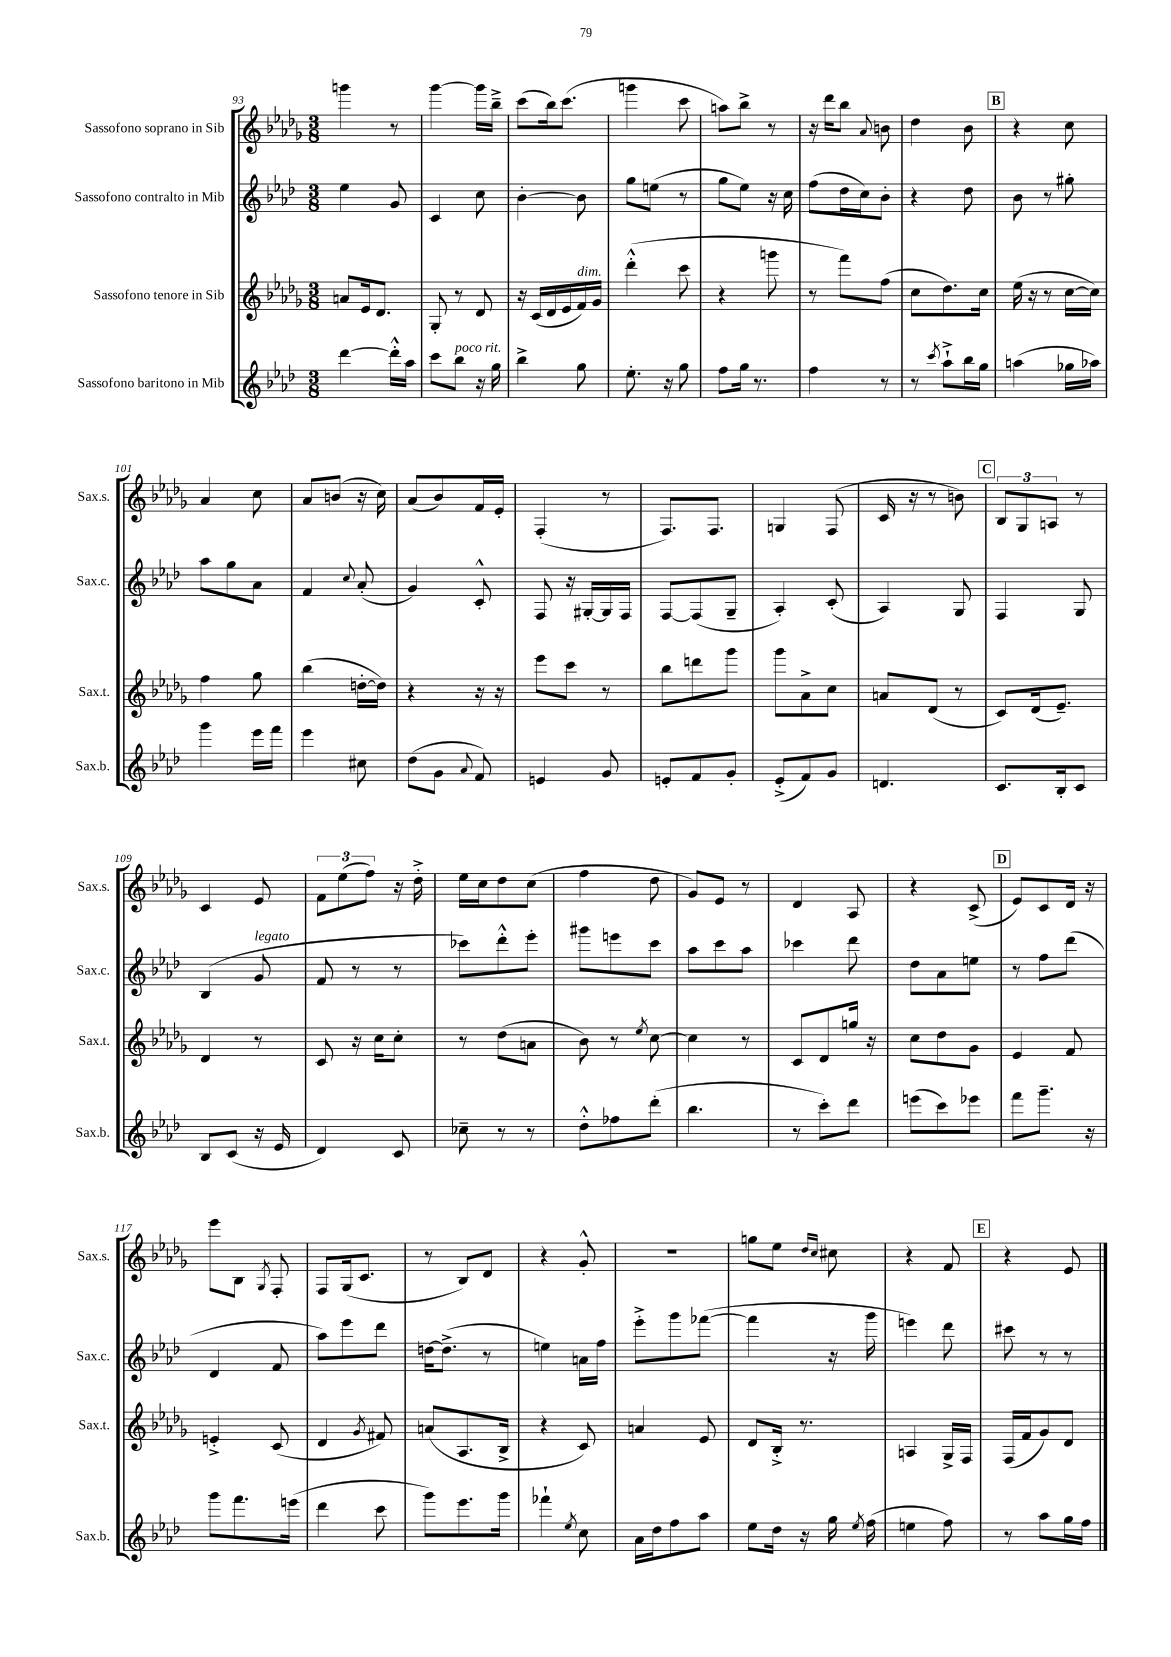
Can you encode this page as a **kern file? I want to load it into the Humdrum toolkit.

**kern	**kern	**kern	**kern
*staff4	*staff3	*staff2	*staff1
*clefG2	*clefG2	*clefG2	*clefG2
*k[b-e-a-d-]	*k[b-e-a-d-g-]	*k[b-e-a-d-]	*k[b-e-a-d-g-]
*M3/8	*M3/8	*M3/8	*M3/8
[4ddd-	8a	4ee-	4ggg
.	16e-	.	.
.	8.d-	.	.
16ddd-'^^]	.	8g	8r
16aa-	.	.	.
=	=	=	=
8ccc	8G-'	4c	[4ggg-
8bb-	8r	.	.
16r	8d-	8cc	16ggg-]
16gg	.	.	16bb-~^
=	=	=	=
4bb-^	16r	[4b-'	(8ccc
.	(16c	.	.
.	16d-	.	16bb-)
.	16e-	.	(8.ccc
8gg	16f)	8b-]	.
.	16g-	.	.
=	=	=	=
8.ee-'	(4ddd-'^^	8gg	4ggg
.	.	(8ee	.
16r	.	.	.
8gg	8ccc	8r	8ccc
=	=	=	=
8ff	4r	8gg	8aa)
16gg	.	8ee-)	8bb-^
8.r	.	.	.
.	8ggg	16r	8r
.	.	16cc	.
=	=	=	=
4ff	8r	(8ff	16r
.	.	.	16ddd-
.	8fff)	16dd-	8bb-
.	.	16cc)	.
.	.	.	8qqa-
8r	(8ff	8b-'	8b
=	=	=	=
8r	8cc	4r	4dd-
8qccc	.	.	.
8aa-`^	8.dd-)	.	.
16bb-	.	8dd-	8b-
16gg	16cc	.	.
=	=	=	=
(4aa	(16ee-	8b-	4r
.	16r	.	.
.	8r	8r	.
16gg-	[16cc	8gg#'	8cc
16aa-)	16cc])	.	.
=	=	=	=
4ggg	4ff	8aa-	4a-
.	.	8gg	.
16eee-	8gg-	8a-	8cc
16fff	.	.	.
=	=	=	=
4eee-	(4bb-	4f	8a-
.	.	.	(8b
.	.	8qqcc	.
8cc#	[16dd'	(8a-'	16r
.	16dd])	.	16cc)
=	=	=	=
(8dd-	4r	4g)	(8a-
8g	.	.	8b-)
8qqa-	.	.	.
8f)	16r	8c'^^	16f
.	16r	.	16e-'
=	=	=	=
4e	8eee-	8F	(4F'
.	8ccc	16r	.
.	.	[16G#'	.
8g	8r	16G#]	8r
.	.	16F	.
=	=	=	=
8e'	8bb-	[8F	8.F)
8f	8ddd	(8F]	.
.	.	.	8.F
8g'	8ggg-	8G~	.
=	=	=	=
(8e-'^	8ggg-	4A-')	4G
8f)	8a-^	.	.
8g	8cc	(8c'	(8F
=	=	=	=
4.d	8a	4A-)	16c
.	.	.	16r
.	(8d-	.	8r
.	8r	8G	8b)
=	=	=	=
8.c	8c)	4F	12B-
.	.	.	12G-
.	(16d-	.	.
.	.	.	12A
16B-'	8.e-~)	.	.
8c	.	8G	8r
=	=	=	=
8B-	4d-	(4B-	4c
(8c	.	.	.
16r	8r	8g	8e-
16e-	.	.	.
=	=	=	=
4d-)	8c	8f	12f
.	.	.	(12ee-
.	16r	8r	.
.	.	.	12ff)
.	16cc	.	.
8c	8cc'	8r	16r
.	.	.	16dd-'^
=	=	=	=
8cc-~	8r	8ccc-)	16ee-
.	.	.	16cc
8r	(8dd-	8ddd-'^^	8dd-
8r	8a	8eee-'	(8cc
=	=	=	=
8dd-'^^	8b-)	8ggg#	4ff
8ff-	8r	8eee	.
.	8qee-	.	.
(8ddd-'	[8cc	8ccc	8dd-
=	=	=	=
4.bb-	4cc]	8aa-	8g-)
.	.	8ccc	8e-
.	8r	8aa-	8r
=	=	=	=
8r	8c	4ccc-	4d-
8ccc')	8d-	.	.
8ddd-	16gg	8ddd-	8A-
.	16r	.	.
=	=	=	=
(8eee	8cc	8dd-	4r
8ccc)	8dd-	8a-	.
8eee-	8g-	8ee	(8c^
=	=	=	=
8fff	4e-	8r	8e-)
8.ggg~	.	8ff	8c
.	8f	(8ddd-	16d-
16r	.	.	16r
=	=	=	=
8ggg	4e'^	4d-	8eee-
8.fff	.	.	8B-
.	.	.	8qG-
.	(8c	8f	8F'
(16eee	.	.	.
=	=	=	=
4ddd-	4d-	8aa-)	8F
.	.	8eee-	(16G-
.	.	.	8.c
.	8qg-	.	.
8ccc	8f#)	8ddd-	.
=	=	=	=
8ggg)	(8a	[16dd	8r
.	.	(8.dd^]	.
8.eee-	8.A-	.	8B-)
.	.	8r	8d-
16ggg	16B-^	.	.
=	=	=	=
4fff-`	4r	4ee)	4r
8qee-	.	.	.
8cc	8c)	16a	8g-'^^
.	.	16ff	.
=	=	=	=
16a-	4a	8eee-'^	4.r
16dd-	.	.	.
8ff	.	8ggg	.
8aa-	8e-	([8fff-	.
=	=	=	=
8ee-	8d-	4fff-]	8gg
16dd-	16B-'^	.	8ee-
16r	8.r	.	.
.	.	.	16qqdd-
.	.	.	16qqcc
16gg	.	16r	8cc#
8qee-	.	.	.
(16ff	.	16ggg	.
=	=	=	=
4ee	4A	4eee)	4r
8ff)	16G-^	8ddd-	8f
.	16F	.	.
=	=	=	=
8r	(16F	8ccc#	4r
.	16f	.	.
8aa-	8g-)	8r	.
16gg	8d-	8r	8e-
16ff	.	.	.
==	==	==	==
*-	*-	*-	*-
